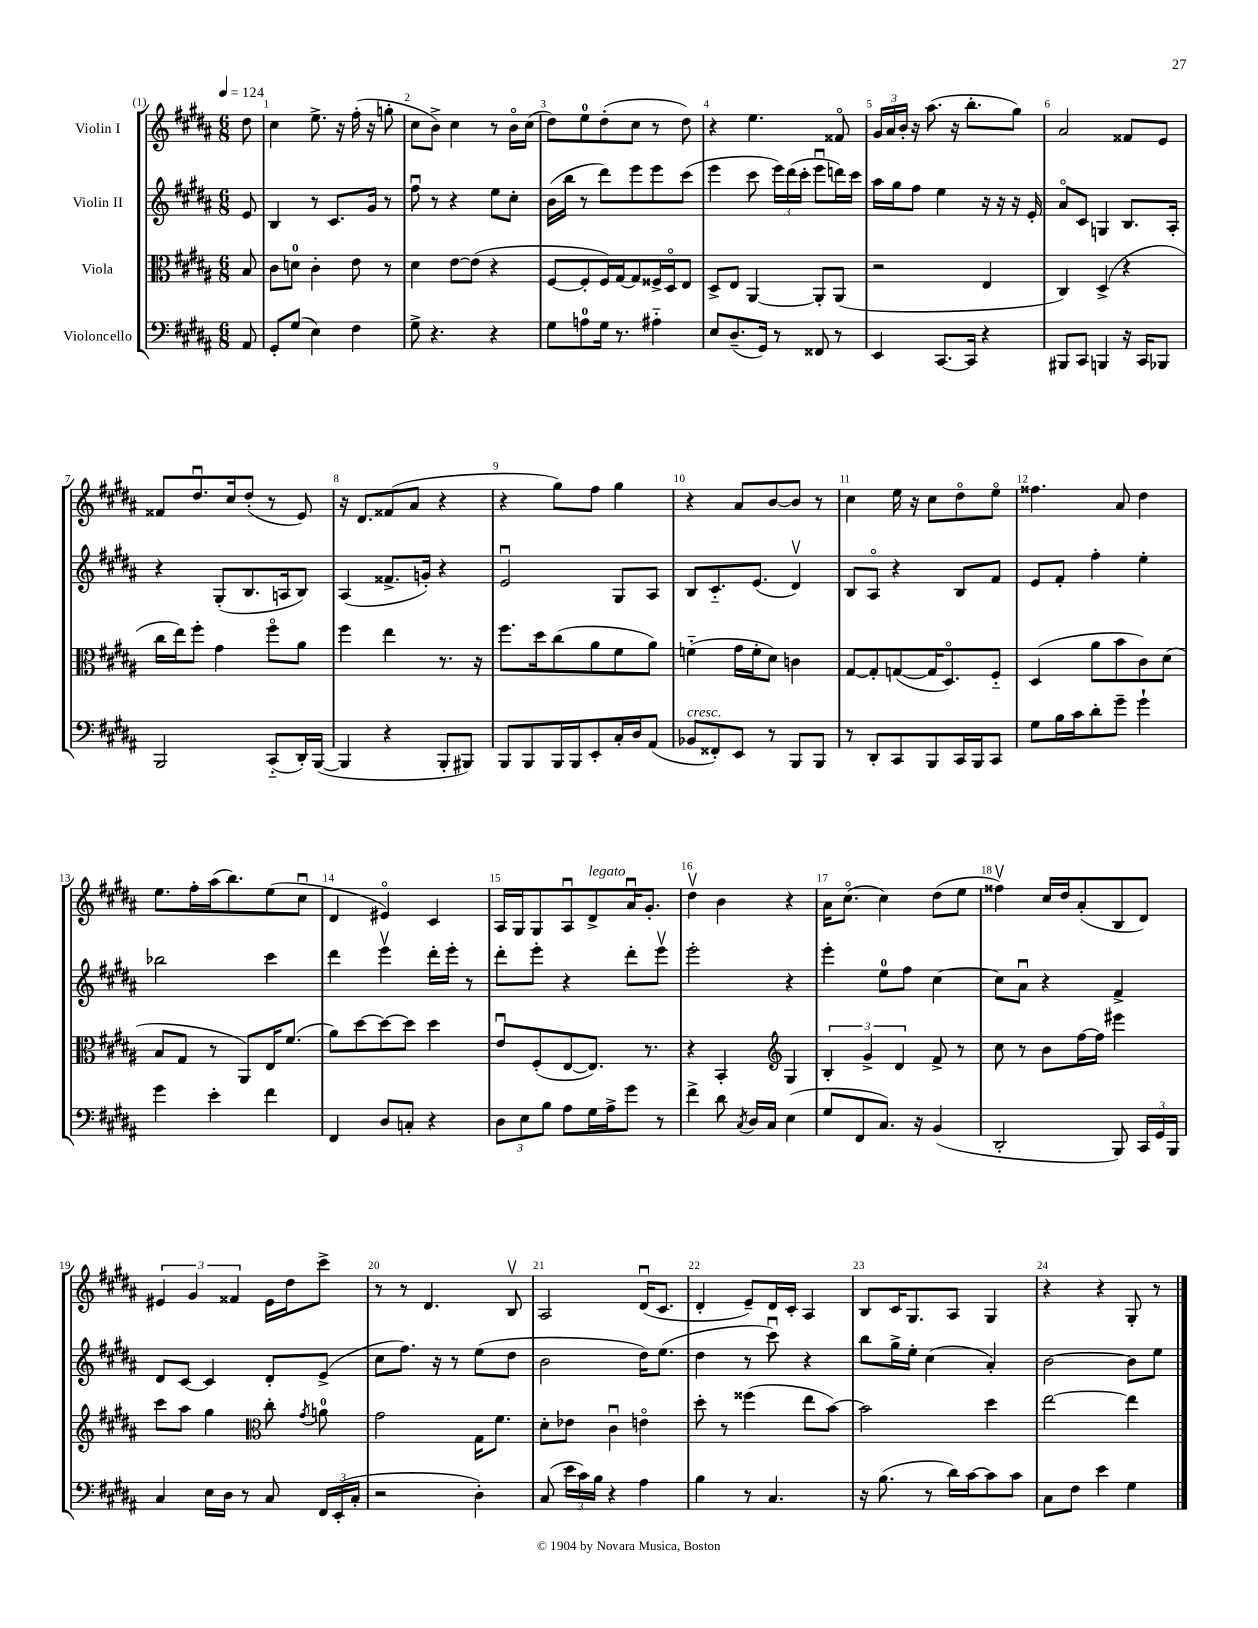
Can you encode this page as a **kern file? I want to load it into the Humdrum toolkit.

**kern	**kern	**kern	**kern
*staff4	*staff3	*staff2	*staff1
*clefF4	*clefC3	*clefG2	*clefG2
*k[f#c#g#d#a#]	*k[f#c#g#d#a#]	*k[f#c#g#d#a#]	*k[f#c#g#d#a#]
*M6/8	*M6/8	*M6/8	*M6/8
*MM124	*MM124	*MM124	*MM124
8AA#	8B	8e	8dd#
=	=	=	=
8GG#'	8c#	4B	4cc#
(8G#	8d	.	.
4E)	4c#'	8r	8.ee^
.	.	8.c#	.
.	.	.	16r
4F#	8e	.	(16ff#'
.	.	16g#	16r
.	8r	8r	8gg'
=	=	=	=
8G#^	4d#	8ff#u	8cc#
4.r	.	8r	8b^)
.	[8e	4r	4cc#
.	(8e]	.	.
4r	4r	8ee	8r
.	.	8cc#'	16bo
.	.	.	(16cc#
=	=	=	=
8G#	[8F#	(16b	8dd#)
.	.	16bb	.
8A	8F#']	8r	8ee
16G#	16F#)	8ddd#)	(8dd#'
8.r	[16G#	.	.
.	8G#]	8eee	8cc#
4A#'~	16F##^	8eee	8r
.	16D#o	.	.
.	8E	(8ccc#	8dd#)
=	=	=	=
8E	8D#^	4eee	4r
(8.D#~	8E	.	.
.	[4AA#	8ccc#	4.ee
16GG#)	.	.	.
8r	.	24eee)	.
.	.	(24ddd#	.
.	.	24ccc#'	.
8FF##	8AA#']	8eeeu	.
8r	(8AA#	16ddd)	8f##o
.	.	16ccc#	.
=	=	=	=
4EE	2r	16aa#	24g#
.	.	.	24a#
.	.	16gg#	.
.	.	.	24b'
.	.	8ff#	16r
.	.	.	(8.aa#
[8.CC#	.	4ee	.
.	.	.	16r
16CC#]	.	.	8.bb'
4r	4E	16r	.
.	.	16r	.
.	.	16r	8gg#)
.	.	16e'	.
=	=	=	=
8BBB#	4C#)	8a#o	2a#
8CC#	.	8c#	.
4BBB	(4D#^	4G	.
16r	4r	8.B	8f##
16CC#	.	.	.
8BBB-	.	.	8e
.	.	16A#'	.
=	=	=	=
2BBB	16cc#	4r	8f##
.	16ee)	.	.
.	8ff#'	.	8.dd#u
.	4g#	(8G#'	.
.	.	.	16cc#
.	.	8.B	(8dd#'
(8CC#'~	8ff#o	.	8r
.	.	16A	.
16DD#')	8a#	8B)	8e)
([16BBB	.	.	.
=	=	=	=
4BBB]	4ff#	(4A#	16r
.	.	.	8.d#
4r	4ee	8.f##^	(8f##
.	.	.	8a#
.	.	16g')	.
8BBB'	8.r	4r	4r
8BBB#)	.	.	.
.	16r	.	.
=	=	=	=
8BBB	8.ff#	2eu	4r
8BBB	.	.	.
.	16dd#	.	.
16BBB	(8cc#	.	8gg#)
16BBB	.	.	.
8EE'	8a#	.	8ff#
16C#'	8f#	8G#	4gg#
16D#	.	.	.
(8AA#	8a#)	8A#	.
=	=	=	=
8BB-	(4f'~	8B	4r
8FF##')	.	8.c#'~	.
8EE	16g#	.	8a#
.	16f'	(8.e	.
8r	8d#)	.	[8b
8BBB	4c	4d#v)	8b]
8BBB	.	.	8r
=	=	=	=
8r	[8G#	8B	4cc#
8DD#'	8G#']	8A#o	.
8CC#	([8G	4r	16ee
.	.	.	16r
8BBB	16G]	.	8cc#
.	8.D#o)	.	.
16CC#	.	8B	8dd#o
16BBB	.	.	.
8CC#	8F#'~	8f#	8eeo
=	=	=	=
8G#	(4D#	8e	4.ff##
16B	.	8f#'	.
16c#	.	.	.
8d#'	8a#	4ff#'	.
8g#~	8b	.	8a#
4g#`	8c#)	4ee'	4dd#
.	(8d#	.	.
=	=	=	=
4g#	8B	2bb-	8.ee
.	8G#	.	.
.	.	.	16ff#'
4e'	8r	.	(16aa#
.	.	.	8.bb)
.	8AA#)	.	.
4f#	16E	4ccc#	(8ee
.	(8.f#	.	.
.	.	.	8cc#u
=	=	=	=
4FF#	8a#)	4ddd#	4d#
.	[8dd#	.	.
8D#	8dd#_	4eeev	4e#o)
8C'	8dd#]	.	.
4r	4dd#	16ddd#'	4c#
.	.	16eee'	.
.	.	8r	.
=	=	=	=
12D#	8eu	8ddd#'	16A#
.	.	.	16G#
12E	.	.	.
.	(8F#'	8eee'	8G#
12B	.	.	.
8A#	[8E	4r	8A#u
16G#	8.E])	.	8d#^
16A#^	.	.	.
8g#	.	8ddd#'	16a#u
.	8.r	.	8.g#'
8r	.	8eeev	.
=	=	=	=
4f#^	4r	2eee'	4dd#v
8d#	4BB'	.	4b
8qC#	.	.	.
16D#	.	.	.
16C#	.	.	.
*	*clefG2	*	*
(4E	4G#	4r	4r
=	=	=	=
8G#	6B'	4eee'	16a#
.	.	.	(8.cc#o
8FF#	.	.	.
.	6g#^	.	.
8.C#)	.	8ee	4cc#)
.	6d#	.	.
.	.	8ff#	.
16r	.	.	.
(4BB	8f#^	[4cc#	(8dd#
.	8r	.	8ee
=	=	=	=
2DD#'	8cc#	8cc#]	4ff##v)
.	8r	8a#u	.
.	8b	4r	16cc#
.	.	.	16dd#
.	[16ff#	.	(8a#'
.	16ff#]	.	.
8BBB)	4eee#	4f#^	8B
24CC#	.	.	8d#)
24GG#	.	.	.
24BBB	.	.	.
=	=	=	=
4C#	8ccc#	8d#	6e#
.	8aa#	[8c#	.
.	.	.	6g#
16E	4gg#	4c#]	.
16D#	.	.	.
.	.	.	6f##
8r	.	.	.
*	*clefC3	*	*
8C#	8cc#'	8d#'	16e#
.	.	.	16dd#
.	8qg#	.	.
24FF#	8a	(8e^	8ccc#^
(24EE'	.	.	.
24C#'	.	.	.
=	=	=	=
2r	2g#	8cc#	8r
.	.	8.ff#)	8r
.	.	.	4.d#
.	.	16r	.
.	.	8r	.
4D#')	16G#	(8ee	.
.	8.f#	.	.
.	.	8dd#	8Bv
=	=	=	=
(8C#	8d#'	2b	2A#
24e	8e-	.	.
24c#)	.	.	.
24B	.	.	.
4r	4c#u	.	.
4A#	4eo	16dd#)	(16d#u
.	.	(8.ee	8.c#
=	=	=	=
4B	8dd#'	4dd#	4d#'
.	8r	.	.
8r	(4ff##	8r	8e~)
4.C#	.	8ccc#u)	16d#
.	.	.	16c#'
.	8ee	4r	4A#
.	[8b)	.	.
=	=	=	=
16r	2b]	8bb	8B
(8.B	.	.	.
.	.	16gg#^	16c#
.	.	16ee'	8.G#
8r	.	(4cc#	.
16d#)	.	.	8A#
[16c#	.	.	.
8c#]	4dd#	4a#')	4G#
8c#	.	.	.
=	=	=	=
8C#	[2ee	[2b	4r
8F#	.	.	.
4e	.	.	4r
4G#	4ee]	8b]	8G#'
.	.	8ee	8r
==	==	==	==
*-	*-	*-	*-
